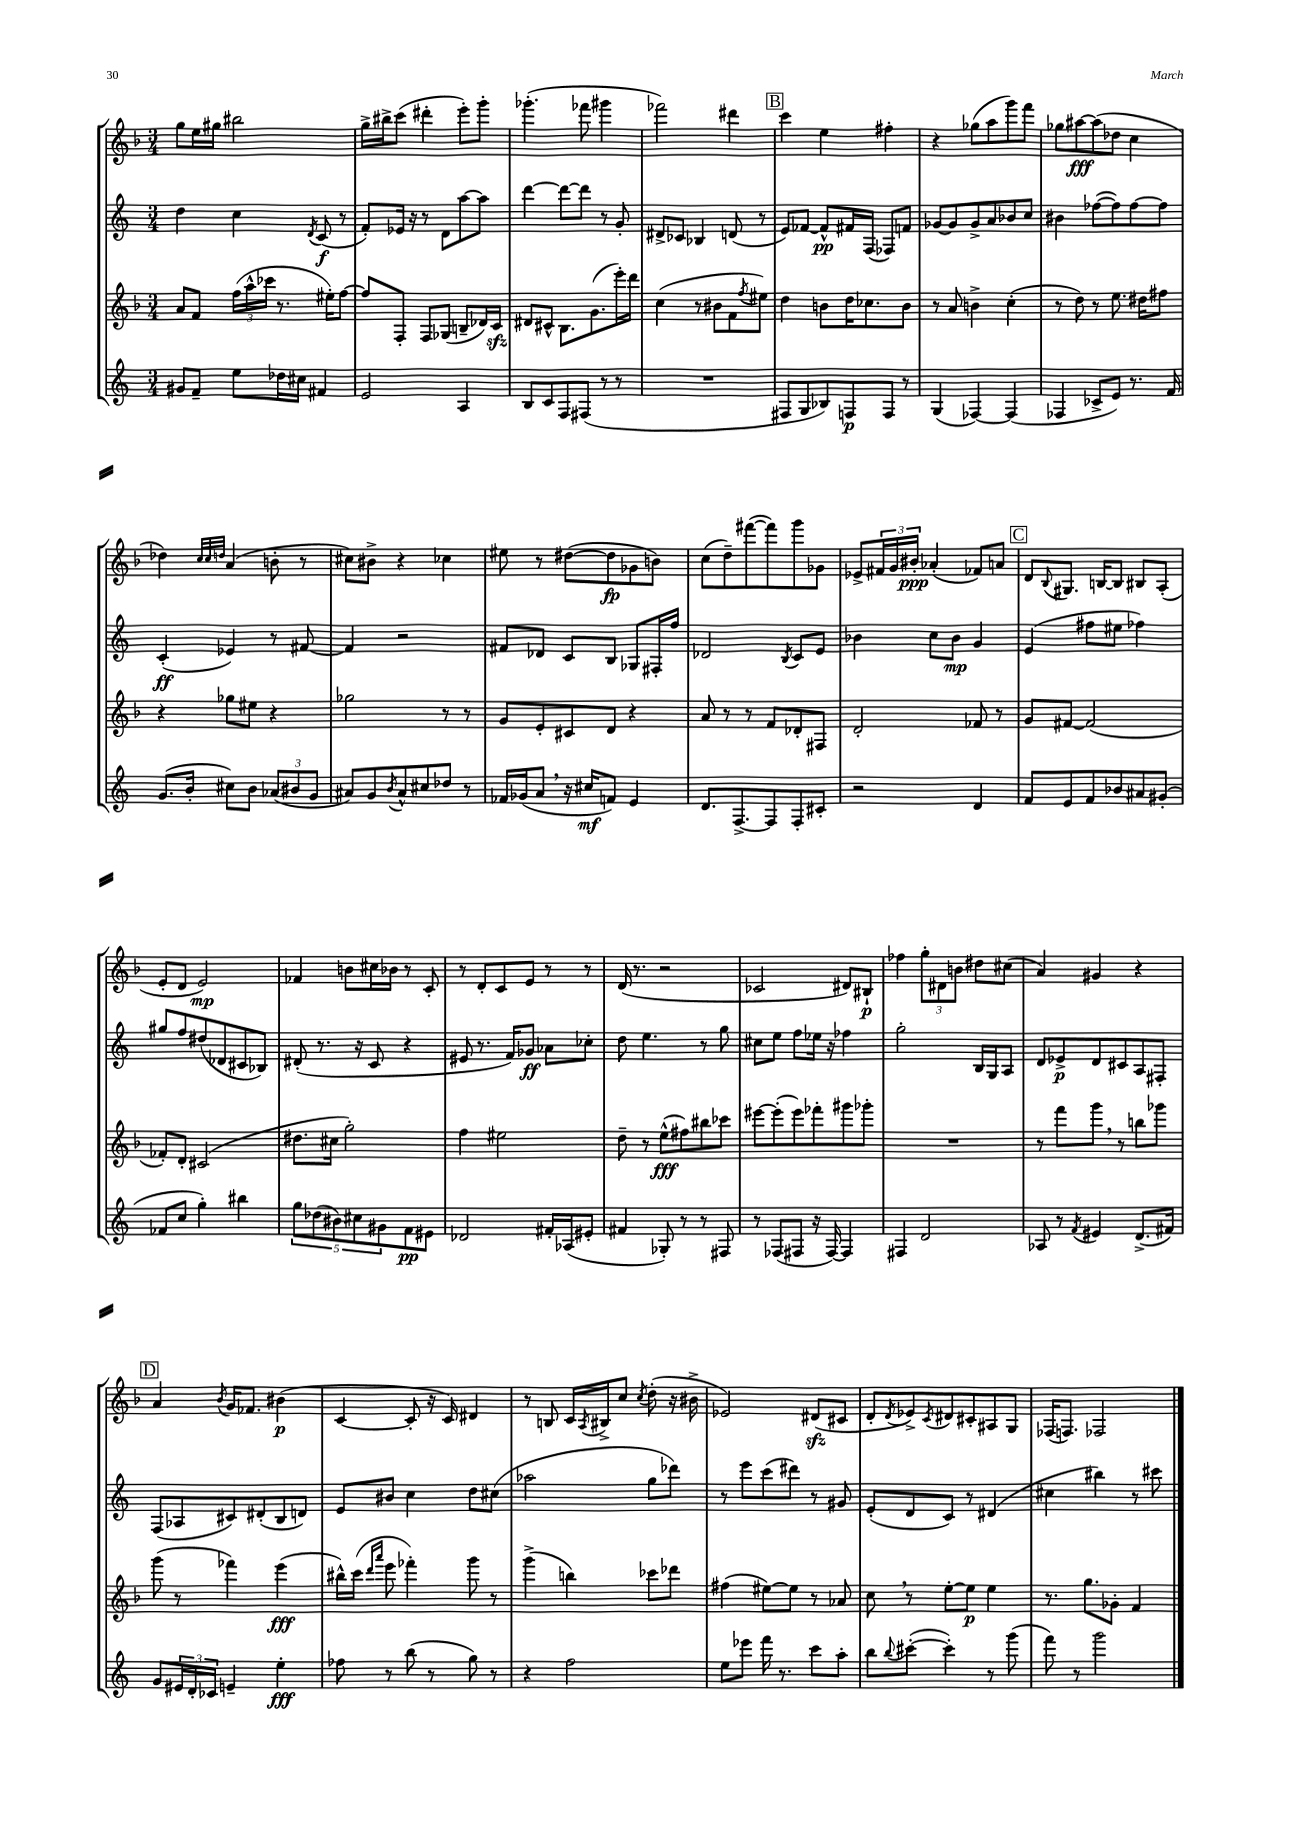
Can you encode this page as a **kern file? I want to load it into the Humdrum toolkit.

**kern	**kern	**kern	**kern
*staff4	*staff3	*staff2	*staff1
*clefG2	*clefG2	*clefG2	*clefG2
*k[]	*k[b-]	*k[]	*k[b-]
*M3/4	*M3/4	*M3/4	*M3/4
8g#	8a	4dd	8gg
8f~	8f	.	16ee
.	.	.	16gg#
8ee	(24ff	4cc	2bb#
.	24aa^^	.	.
.	24ccc-	.	.
16dd-	8.r	.	.
16cc#	.	.	.
.	.	8qd	.
4f#	.	(8c	.
.	16ee#')	.	.
.	[8ff	8r	.
=	=	=	=
2e	8ff]	8f')	16gg^
.	.	.	16bb#^
.	8F'	16e-	(8ccc
.	.	16r	.
.	8F	8r	4ddd#'
.	(8G-	8d	.
4A	8B~	[8aa	8eee')
.	16d-)	8aa]	8ggg'
.	16c	.	.
=	=	=	=
8B	8d#	[4ddd	(4.ggg-'
8c	8c#^^	.	.
8F	8.B-	8ddd_	.
(8F#	.	8ddd]	8fff-
.	(8.g	.	.
8r	.	8r	4ggg#
8r	16eee')	8g'	.
.	16ddd	.	.
=	=	=	=
2.r	(4cc	8d#^	2fff-)
.	.	8c-	.
.	8r	4B-	.
.	8b#	.	.
.	8f	(8d	4ddd#
.	8qff	.	.
.	8ee#)	8r	.
=	=	=	=
8F#	4dd	8e)	4ccc
8G	.	[8f-	.
8B-)	8b	8f-^^]	4ee
8F	16dd	16f#	.
.	8.cc-	(16F	.
8F	.	8F-)	4ff#'
8r	8b	8f	.
=	=	=	=
(4G	8r	[8g-	4r
.	8a	8g-]	.
[4F-)	4b^	8g-^	(8gg-
.	.	8a	8aa
(4F-]	(4cc'	8b-	8ggg)
.	.	8cc	8fff
=	=	=	=
4F-	8r	4b#	8gg-
.	8dd)	.	[8aa#
8c-^	8r	([8ff-	(8aa#]
8e)	8.ee	8ff-])	8dd-
8.r	.	[8ff-	4cc
.	16dd#	.	.
.	8ff#	8ff-]	.
16f	.	.	.
=	=	=	=
(8.g	4r	(4c'	4dd-)
16b'	.	.	.
.	.	.	32qqcc
.	.	.	32qqcc
.	.	.	32qqdd
8cc#)	8gg-	4e-)	(4a
8b	8ee#	.	.
(12a-	4r	8r	8b'
12b#	.	.	.
.	.	[8f#	8r
12g	.	.	.
=	=	=	=
8a#)	2gg-	4f#]	8cc#)
8g	.	.	8b#^
8qb	.	.	.
8a#^^	.	2r	4r
8cc#	.	.	.
8dd-	8r	.	4cc-
8r	8r	.	.
=	=	=	=
16f-	8g	8f#	8ee#
(16g-	.	.	.
8a	8e'	8d-	8r
16r	8c#	8c	([8dd#
16cc#	.	.	.
8f)	8d	8B	8dd#]
4e	4r	8G-	8g-
.	.	16F#'	8b)
.	.	16ff	.
=	=	=	=
8.d	8a	2d-	(8cc
.	8r	.	8dd~)
[8.F^	.	.	.
.	8r	.	([8fff#
8F]	8f	.	8fff#])
.	.	8qB	.
8F'	8d-'	8c	8ggg
8c#'	8F#	8e	8g-
=	=	=	=
2r	2d'	4b-	8e-^
.	.	.	24f#
.	.	.	24g
.	.	.	24b#'
.	.	8cc	(4a-'
.	.	8b-	.
4d	8f-	4g	8f-)
.	8r	.	8a
=	=	=	=
8f	8g	(4e	8d
.	.	.	8qqB-
8e	[8f#	.	8.G#
8f	(2f#]	8ff#	.
.	.	.	[16B
8b-	.	8ee#	8B]
8a#	.	4ff-)	8B#
(8g#'	.	.	(8A'
=	=	=	=
8f-	8f-')	8gg#	8e'
8cc	8d'	8ff	8d
4gg')	(2c#	(8dd#	2e)
.	.	8d-	.
4bb#	.	8c#	.
.	.	8B-)	.
=	=	=	=
10gg	8.dd#	(8d#'	4f-
(10dd-	.	.	.
.	.	8.r	.
.	16cc#	.	.
10b#)	.	.	.
.	2gg')	.	8b
10cc#	.	.	.
.	.	16r	.
.	.	8c	16cc#
10g#	.	.	.
.	.	.	16b-
8f	.	4r	8r
8e#	.	.	8c'
=	=	=	=
2d-	4ff	8e#	8r
.	.	8.r	8d'
.	2ee#	.	8c
.	.	16f)	.
.	.	8g-	8e
16f#'	.	8a-	8r
(16A-	.	.	.
8e#'	.	8cc-'	8r
=	=	=	=
4f#	8dd~	8dd	(16d
.	.	.	8.r
.	8r	4.ee	.
8G-')	(8ee^^	.	2r
8r	8ff#)	.	.
8r	8bb#	8r	.
8F#	8ccc-	8gg	.
=	=	=	=
8r	[8eee#	8cc#	2c-
(8F-	(8eee#']	8ee	.
8F#	8eee#)	8ff	.
16r	8fff-'	16ee-	.
[16F#)	.	16r	.
4F#]	8ggg#	4ff-	8d#)
.	8ggg-'	.	8B#`
=	=	=	=
4F#	2.r	2gg'	4ff-
2d	.	.	12gg'
.	.	.	12d#
.	.	.	12b
.	.	16B	8dd#
.	.	16G	.
.	.	8A	(8cc#
=	=	=	=
8A-	8r	8d	4a)
8r	8fff	8e-^	.
8qf	.	.	.
4e#	8ggg	8d	4g#
.	8r	8c#	.
(8.d^	8bb	8A	4r
.	8ggg-	8F#'	.
16f#)	.	.	.
=	=	=	=
8g	(8ggg	(8F	4a
24e#	8r	8A-	.
24d'	.	.	.
24c-	.	.	.
.	.	.	8qb-
4e~	4fff-)	8c#)	16g
.	.	.	8.f-
.	.	(8d#'	.
4ee'	(4eee	8B	(4b#
.	.	8d)	.
=	=	=	=
8ff-	16bb#^^)	8e	[4c
.	(16ccc	.	.
.	16qqddd	.	.
.	16qqaaa	.	.
8r	8eee	8b#	.
(8bb	4fff-')	4cc	8c']
8r	.	.	16r
.	.	.	16c)
8gg)	8ggg	8dd	4d#
8r	8r	(8cc#	.
=	=	=	=
4r	(4ggg^	2aa-	8r
.	.	.	8B
2ff	4bb)	.	16c
.	.	.	8qA
.	.	.	16B#^
.	.	.	8cc
.	.	.	8qcc
.	8ccc-	8gg	(8dd'
.	8ddd-	8ddd-)	16r
.	.	.	16b#^
=	=	=	=
8ee	(4ff#	8r	2e-)
8eee-	.	8eee	.
16fff	[8ee#)	(8ccc	.
8.r	.	.	.
.	8ee#]	8ddd#)	.
8ccc	8r	8r	(8d#
8aa'	8a-	8g#	8c#
=	=	=	=
8bb	8cc	(8e'	8d'
8qqbb	.	.	8qd
([8ccc#'	8r	8d	8e-^)
.	.	.	8qc
4ccc#'])	[8ee'	8c)	8d#
.	8ee]	8r	8c#'
8r	4ee	(4d#	8A#
(8ggg	.	.	8G
=	=	=	=
8fff)	8.r	4cc#	(16F-
.	.	.	8.F)
8r	.	.	.
.	8.gg	.	.
2ggg	.	4bb#)	2F-
.	8g-'	.	.
.	4f	8r	.
.	.	8ccc#	.
==	==	==	==
*-	*-	*-	*-
